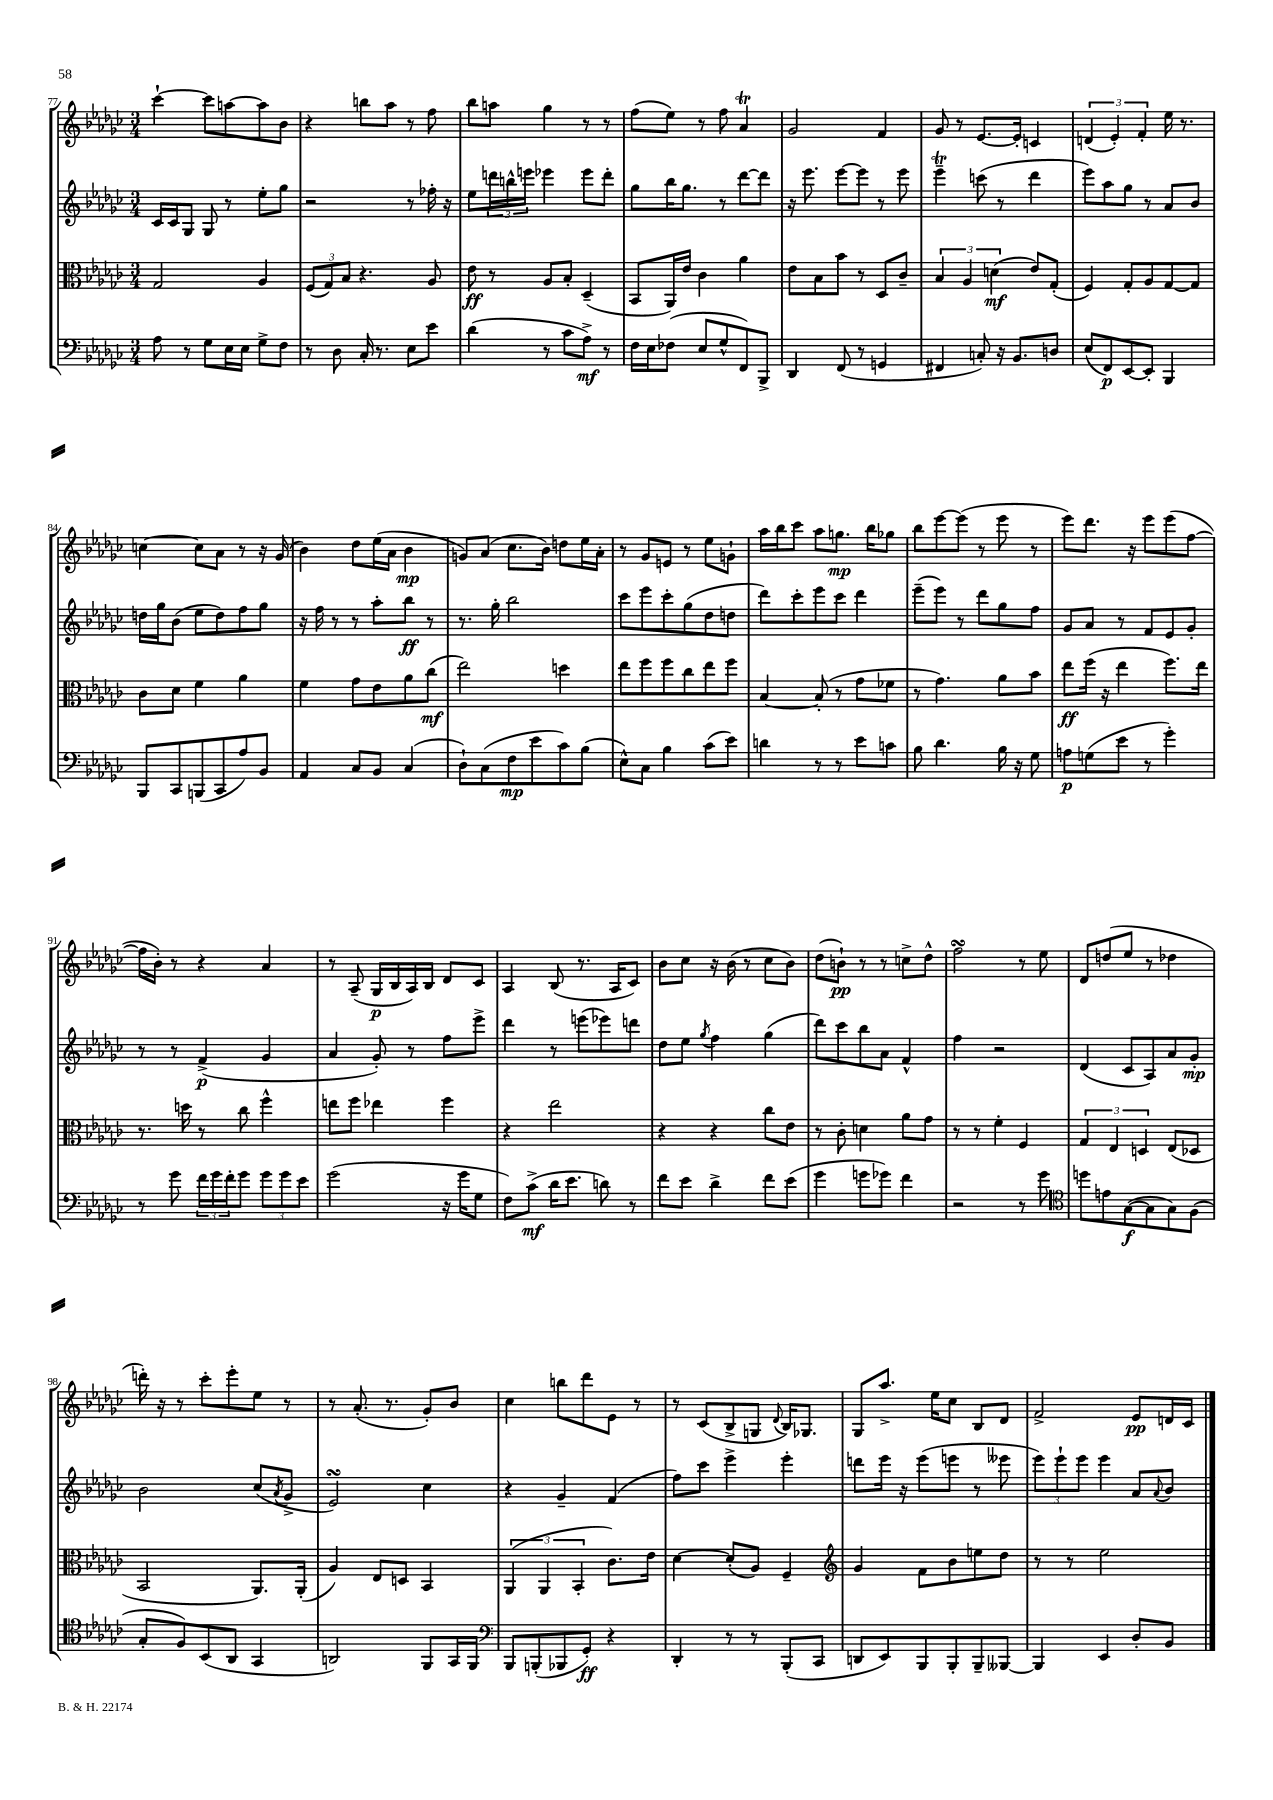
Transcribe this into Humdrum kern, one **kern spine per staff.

**kern	**dynam	**kern	**dynam	**kern	**dynam	**kern	**dynam
*part4	*part4	*part3	*part3	*part2	*part2	*part1	*part1
*staff4	*staff4	*staff3	*staff3	*staff2	*staff2	*staff1	*staff1
*clefF4	*	*clefC3	*	*clefG2	*	*clefG2	*
*k[b-e-a-d-g-c-]	*	*k[b-e-a-d-g-c-]	*	*k[b-e-a-d-g-c-]	*	*k[b-e-a-d-g-c-]	*
*M3/4	*	*M3/4	*	*M3/4	*	*M3/4	*
=77	=77	=77	=77	=77	=77	=77	=77
8A-\	.	2G-/	.	16c-/LL	.	[4ccc-`\	.
.	.	.	.	16c-/J	.	.	.
8r	.	.	.	8G-/J	.	.	.
8G-\L	.	.	.	8G-/	.	8ccc-\L]	.
16E-\L	.	.	.	8r	.	[8aan\	.
16E-\JJ	.	.	.	.	.	.	.
8G-^\L	.	4A-/	.	8ee-'\L	.	8aa\]	.
8F\J	.	.	.	8gg-\J	.	8b-\J	.
=78	=78	=78	=78	=78	=78	=78	=78
8r	.	(12F/L	.	2r	.	4r	.
.	.	12G-/)	.	.	.	.	.
8D-\	.	.	.	.	.	.	.
.	.	12B-/J	.	.	.	.	.
16C-'/	.	4.r	.	.	.	8bbn\L	.
8.r	.	.	.	.	.	.	.
.	.	.	.	.	.	8aa-\J	.
8E-\L	.	.	.	8r	.	8r	.
8e-\J	.	8A-/	.	16ff-X'\	.	8ff\	.
.	.	.	.	16r	.	.	.
=79	=79	=79	=79	=79	=79	=79	=79
(4d-\	.	8e-\	ff	8ee-\L	.	8bb-\L	.
.	.	8r	.	24dddn\L	.	8aan\J	.
.	.	.	.	24bbn^^\	.	.	.
.	.	.	.	24eeen\JJ	.	.	.
8r	.	8A-/L	.	4eee-X\	.	4gg-\	.
8c-\L	.	8B-'/J	.	.	.	.	.
8A-^\J)	mf	(4D-~/	.	8eee-\L	.	8r	.
8r	.	.	.	8ddd'\J	.	8r	.
=80	=80	=80	=80	=80	=80	=80	=80
16F\LL	.	8BB-/L	.	8gg-\L	.	(8ff\L	.
16E-\J	.	.	.	.	.	.	.
(8F-X\J	.	16AA-/L)	.	16bb-\K	.	8ee-\J)	.
.	.	16e-/JJ	.	8.gg-\J	.	.	.
8E-/L	.	4c-\	.	.	.	8r	.
8G-^^/	.	.	.	8r	.	8ff\	.
8FF/)	.	4a-\	.	[8ddd-\L	.	4a-T/	.
8BBB-^/J	.	.	.	8ddd-\J]	.	.	.
=81	=81	=81	=81	=81	=81	=81	=81
4DD-/	.	8e-\L	.	16r	.	2g-/	.
.	.	.	.	8.eee-\	.	.	.
.	.	8B-\	.	.	.	.	.
(8FF/	.	8b-\J	.	[8eee-\L	.	.	.
8r	.	8r	.	8eee-\J]	.	.	.
4GGn/	.	8D-/L	.	8r	.	4f/	.
.	.	8c-~/J	.	8eee-\	.	.	.
=82	=82	=82	=82	=82	=82	=82	=82
4FF#X/	.	6B-/	.	4eee-T~\	.	8g-/	.
.	.	.	.	.	.	8r	.
.	.	6A-/	.	.	.	.	.
8Cn'/)	.	.	.	(8cccn\	.	[8.e-/L	.
.	.	(6dn\	mf	.	.	.	.
16r	.	.	.	8r	.	.	.
8.BB-/L	.	.	.	.	.	16e-'/Jk]	.
.	.	8e-/L)	.	4ddd-\	.	4cn/	.
8Dn/J	.	(8G-'/J	.	.	.	.	.
=83	=83	=83	=83	=83	=83	=83	=83
(8E-/L	.	4F/)	.	8eee-\L)	.	(6dn/	.
8FF/)	p	.	.	8aa-\	.	.	.
.	.	.	.	.	.	6e-'/)	.
[8EE-/	.	8G-'/L	.	8gg-\J	.	.	.
.	.	.	.	.	.	6f'/	.
8EE-'/J]	.	8A-/	.	8r	.	.	.
4BBB-/	.	[8G-/	.	8a-/L	.	16ee-\	.
.	.	.	.	.	.	8.r	.
.	.	8G-/J]	.	8b-/J	.	.	.
!!LO:LB:g=z
=84	=84	=84	=84	=84	=84	=84	=84
8BBB-/L	.	8c-\L	.	16ddn\LL	.	[4ccn\	.
.	.	.	.	16gg-\J	.	.	.
8CC-/	.	8d-\J	.	(8b-\J	.	.	.
(8BBBn/	.	4f\	.	8ee-\L	.	8cc\L]	.
8CC-/	.	.	.	8dd\)	.	8a-\J	.
8A-/)	.	4a-\	.	8ff\	.	8r	.
8BB-/J	.	.	.	8gg-\J	.	16r	.
.	.	.	.	.	.	(16g-/	.
=85	=85	=85	=85	=85	=85	=85	=85
4AA-/	.	4f\	.	16r	.	4b-\)	.
.	.	.	.	16ff\	.	.	.
.	.	.	.	8r	.	.	.
8C-/L	.	8g-\L	.	8r	.	8dd-\L	.
8BB-/J	.	8e-\	.	8aa-'\L	.	(16ee-\L	.
.	.	.	.	.	.	16a-\JJ	.
(4C-/	.	8a-\	.	8bb-\J	ff	4b-\	mp
.	.	(8cc-\J	mf	8r	.	.	.
=86	=86	=86	=86	=86	=86	=86	=86
8D-`\L)	.	2ee-\)	.	8.r	.	8gn/L)	.
(8C-\	.	.	.	.	.	(8a-/J	.
.	.	.	.	16gg-'\	.	.	.
8F\	mp	.	.	2bb-\	.	8.cc-\L	.
8e-\	.	.	.	.	.	.	.
.	.	.	.	.	.	16b-\Jk)	.
8c-\)	.	4ddn\	.	.	.	8ddn\L	.
(8B-\J	.	.	.	.	.	16ee-\L	.
.	.	.	.	.	.	16a-'\JJ	.
=87	=87	=87	=87	=87	=87	=87	=87
8E-^^\L)	.	8ee-\L	.	8ccc-\L	.	8r	.
8C-\J	.	8ff\	.	8eee-\	.	8g-/L	.
4B-\	.	8ff\	.	8ccc-'\	.	8en/J	.
.	.	8cc-\	.	(8gg-\	.	8r	.
(8c-\L	.	8ee-\	.	8dd-\	.	8ee-\L	.
8e-\J)	.	8ff\J	.	8ddn\J	.	8gn`\J	.
=88	=88	=88	=88	=88	=88	=88	=88
4dn\	.	[4B-/	.	8ddd-\L)	.	16aa-\LL	.
.	.	.	.	.	.	16bb-\J	.
.	.	.	.	8ccc-'\	.	8ccc-\J	.
8r	.	(8B-'/]	.	8eee-\	.	8aa-\L	.
8r	.	8r	.	8ccc-\J	.	8.ggn\J	mp
8e-\L	.	8g-\L	.	4ddd-\	.	.	.
.	.	.	.	.	.	16bb-\KL	.
8cn\J	.	8f-X\J	.	.	.	8gg-X\J	.
=89	=89	=89	=89	=89	=89	=89	=89
8B-\	.	8r	.	(8eee-~\L	.	8bb-\L	.
4.d-\	.	4.g-\)	.	8eee-\J)	.	[8eee-\	.
.	.	.	.	8r	.	(8eee-\J]	.
.	.	.	.	8ddd-\L	.	8r	.
16B-\	.	8a-\L	.	8gg-\	.	8eee-\	.
16r	.	.	.	.	.	.	.
8G-\	.	8b-\J	.	8ff\J	.	8r	.
=90	=90	=90	=90	=90	=90	=90	=90
8An\L	p	8ee-\L	ff	8g-/L	.	8eee-\L)	.
(8Gn\	.	(16ff\Jk	.	8a-/J	.	8.ddd-\J	.
.	.	16r	.	.	.	.	.
8e-\J	.	4ee-\	.	8r	.	.	.
.	.	.	.	.	.	16r	.
8r	.	.	.	8f/L	.	8eee-\L	.
4g-'\)	.	8.ff\L)	.	8e-/	.	(8eee-\	.
.	.	.	.	8g-'/J	.	[8ff\J	.
.	.	16ee-\Jk	.	.	.	.	.
!!LO:LB:g=z
=91	=91	=91	=91	=91	=91	=91	=91
8r	.	8.r	.	8r	.	16ff\LL]	.
.	.	.	.	.	.	16b-'\JJ)	.
8g-\	.	.	.	8r	.	8r	.
.	.	16ddn\	.	.	.	.	.
24f\LL	.	8r	.	(4f^/	p	4r	.
24g-\	.	.	.	.	.	.	.
24f'\J	.	.	.	.	.	.	.
8g-\J	.	8cc-\	.	.	.	.	.
12g-\L	.	4ff^^\	.	4g-/	.	4a-/	.
12g-\	.	.	.	.	.	.	.
12e-\J	.	.	.	.	.	.	.
=92	=92	=92	=92	=92	=92	=92	=92
(2g-\	.	8een\L	.	4a-/	.	8r	.
.	.	8ff\J	.	.	.	(8A-~/	.
.	.	4ee-X\	.	8g-'/)	.	16G-/LL	p
.	.	.	.	.	.	16B-/	.
.	.	.	.	8r	.	16A-/)	.
.	.	.	.	.	.	16B-/JJ	.
16r	.	4ff\	.	8ff\L	.	8d-/L	.
16g-\KL	.	.	.	.	.	.	.
8G-\J	.	.	.	8eee-^\J	.	8c-/J	.
=93	=93	=93	=93	=93	=93	=93	=93
8F\L)	.	4r	.	4ddd-\	.	4A-/	.
(8c-^\J	mf	.	.	.	.	.	.
16d-\KL	.	2ee-\	.	8r	.	(8B-/	.
8.e-\J	.	.	.	.	.	.	.
.	.	.	.	(8eeen\L	.	8.r	.
8dn\)	.	.	.	8eee-X\)	.	.	.
.	.	.	.	.	.	16A-/KL	.
8r	.	.	.	8dddn\J	.	8c-/J)	.
=94	=94	=94	=94	=94	=94	=94	=94
8f\L	.	4r	.	8dd-\L	.	8b-\L	.
8e-\J	.	.	.	8ee-\J	.	8cc-\J	.
.	.	.	.	8qgg-/	.	.	.
4d-^\	.	4r	.	4ff\	.	16r	.
.	.	.	.	.	.	(16b-\	.
.	.	.	.	.	.	8r	.
8f\L	.	8cc-\L	.	(4gg-\	.	8cc-\L	.
(8e-\J	.	8e-\J	.	.	.	8b-\J)	.
=95	=95	=95	=95	=95	=95	=95	=95
4g-\	.	8r	.	8ddd-\L)	.	(8dd-\L	.
.	.	8c-'\	.	8ccc-\	.	8bn`\J)	pp
8gn\L	.	4dn\	.	8bb-\	.	8r	.
8g-X\J)	.	.	.	8a-\J	.	8r	.
4f\	.	8a-\L	.	4f^^/	.	8ccn^\L	.
.	.	8g-\J	.	.	.	8dd-^^\J	.
=96	=96	=96	=96	=96	=96	=96	=96
2r	.	8r	.	4ff\	.	2ffsSsS\	.
.	.	8r	.	.	.	.	.
.	.	4f'\	.	2r	.	.	.
8r	.	4F/	.	.	.	8r	.
8g-\	.	.	.	.	.	8ee-\	.
=97	=97	=97	=97	=97	=97	=97	=97
*clefC4	*	*	*	*	*	*	*
8ddn\L	.	6G-/	.	(4d-/	.	8d-/L	.
8en\	.	.	.	.	.	(8ddn/	.
.	.	6E-/	.	.	.	.	.
([8G-\	f	.	.	8c-/L	.	8ee-/J	.
.	.	6Dn/	.	.	.	.	.
8G-\]	.	.	.	8A-/)	.	8r	.
8G-\)	.	(8E-/L	.	8a-/	.	4dd-X\	.
(8F\J	.	8D-X/J	.	8g-'/J	mp	.	.
!!LO:LB:g=z
=98	=98	=98	=98	=98	=98	=98	=98
8G-'/L	.	2BB-/	.	2b-\	.	16dddn'\)	.
.	.	.	.	.	.	16r	.
8F/)	.	.	.	.	.	8r	.
(8BB-/	.	.	.	.	.	8ccc-'\L	.
8AA-/J	.	.	.	.	.	8eee-'\	.
4GG-/	.	8.AA-/L)	.	(8cc-/L	.	8ee-\J	.
.	.	.	.	8qa-/	.	.	.
.	.	.	.	8g-^/J	.	8r	.
.	.	(16AA-'/Jk	.	.	.	.	.
=99	=99	=99	=99	=99	=99	=99	=99
2AAn/)	.	4A-/)	.	2e-sSSS/)	.	8r	.
.	.	.	.	.	.	(8.a-'/	.
.	.	8E-/L	.	.	.	.	.
.	.	.	.	.	.	8.r	.
.	.	8Dn/J	.	.	.	.	.
8FF/L	.	4BB-/	.	4cc-\	.	8g-'/L)	.
16GG-/L	.	.	.	.	.	8b-/J	.
16FF/JJ	.	.	.	.	.	.	.
=100	=100	=100	=100	=100	=100	=100	=100
*clefF4	*	*	*	*	*	*	*
8BBB-/L	.	(6AA-/	.	4r	.	4cc-\	.
(8BBBn'/	.	.	.	.	.	.	.
.	.	6AA-/	.	.	.	.	.
8BBB-X/	.	.	.	4g-~/	.	8bbn\L	.
.	.	6BB-'/	.	.	.	.	.
8GG-'/J)	ff	.	.	.	.	8ddd-\	.
4r	.	8.c-\L)	.	(4f/	.	8e-\J	.
.	.	.	.	.	.	8r	.
.	.	16e-\Jk	.	.	.	.	.
=101	=101	=101	=101	=101	=101	=101	=101
4DD-'/	.	[4d-\	.	8ff\L)	.	8r	.
.	.	.	.	8ccc-\J	.	(8c-/L	.
8r	.	(8d-'/L]	.	4eee-^\	.	8B-^/	.
8r	.	8A-/J)	.	.	.	8Gn/J	.
.	.	.	.	.	.	8qqd-/	.
(8BBB-'/L	.	4F~/	.	4eee-'\	.	16B-/KL)	.
.	.	.	.	.	.	8.G-X/J	.
8CC-/J	.	.	.	.	.	.	.
=102	=102	=102	=102	=102	=102	=102	=102
*	*	*clefG2	*	*	*	*	*
8DDn/L	.	4g-/	.	8dddn\L	.	8G-/L	.
8EE-/)	.	.	.	16eee-\Jk	.	8.aa-^/J	.
.	.	.	.	16r	.	.	.
8BBB-/	.	8f\L	.	(8eee-\L	.	.	.
.	.	.	.	.	.	16ee-\KL	.
8BBB-'/	.	8b-\	.	8eeen\J	.	8cc-\J	.
8BBB-~/	.	8een\	.	8r	.	8B-/L	.
[8BBB--X/J	.	8dd-\J	.	8eee--X\	.	8d-/J	.
=103	=103	=103	=103	=103	=103	=103	=103
4BBB--/]	.	8r	.	12eee-\L)	.	2f^/	.
.	.	.	.	12eee-`\	.	.	.
.	.	8r	.	.	.	.	.
.	.	.	.	12eee-\J	.	.	.
4EE-/	.	2ee-\	.	4eee-\	.	.	.
8D-'/L	.	.	.	8a-/L	.	8e-/L	pp
.	.	.	.	8qqa-/	.	.	.
8BB-/J	.	.	.	8b-/J	.	16dn/L	.
.	.	.	.	.	.	16c-/JJ	.
==	==	==	==	==	==	==	==
*-	*-	*-	*-	*-	*-	*-	*-
